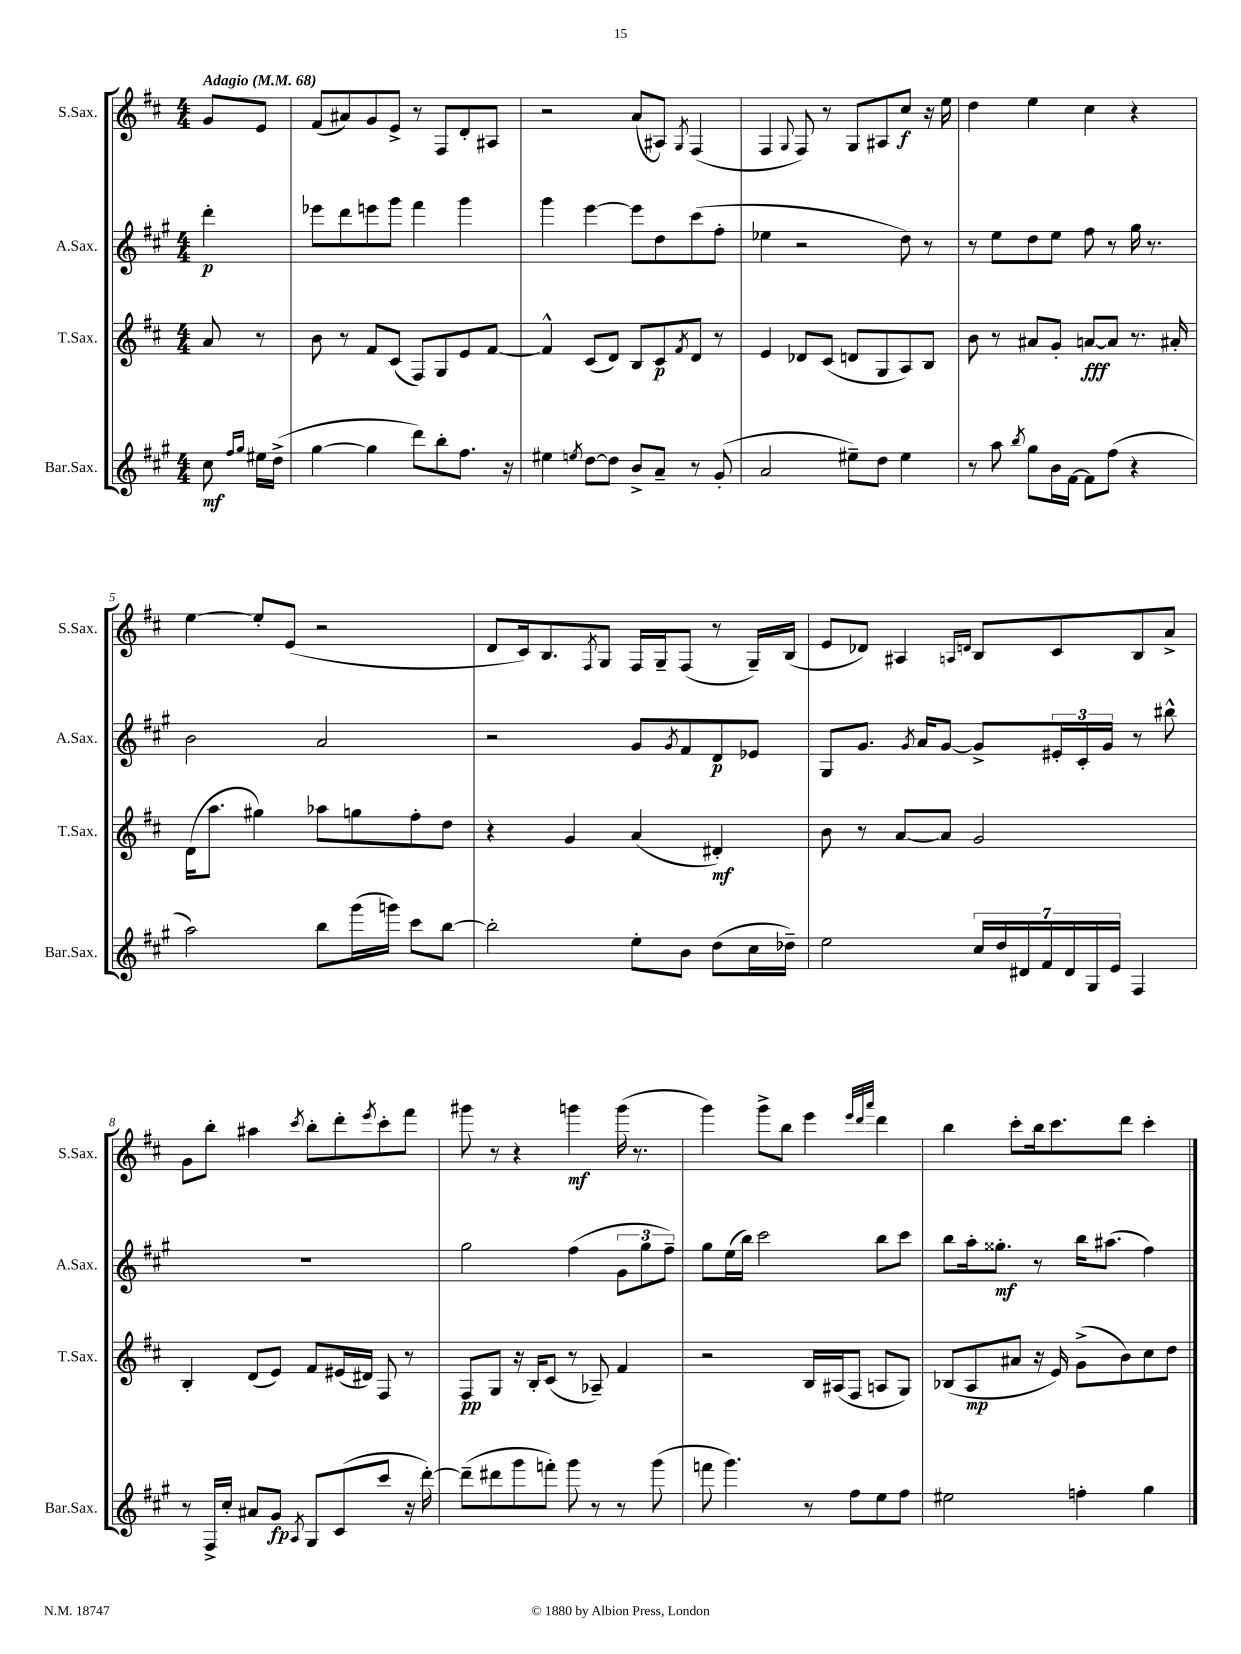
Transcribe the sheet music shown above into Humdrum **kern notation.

**kern	**kern	**kern	**kern
*staff4	*staff3	*staff2	*staff1
*clefG2	*clefG2	*clefG2	*clefG2
*k[f#c#g#]	*k[f#c#]	*k[f#c#g#]	*k[f#c#]
*M4/4	*M4/4	*M4/4	*M4/4
*MM68	*MM68	*MM68	*MM68
8cc#	8a	4ddd'	8g
16qqff#	.	.	.
16qqgg#	.	.	.
16ee#	8r	.	8e
(16dd^	.	.	.
=	=	=	=
[4gg#	8b	8eee-	(8f#
.	8r	8ddd	8a#)
4gg#]	8f#	8eee	8g
.	(8c#	8ggg#	8e^
8ddd)	8F#)	4fff#	8r
8bb'	8G	.	8F#
8.ff#	8e	4ggg#	8d'
.	[8f#	.	8A#
16r	.	.	.
=	=	=	=
4ee#	4f#^^]	4ggg#	2r
8qee	.	.	.
[8dd	(8c#	[4eee	.
8dd]	8d)	.	.
8b^	8B	8eee]	(8a
8a~	8c#	8dd	8A#)
.	8qf#	.	8qG
8r	8d	(8ccc#	(4F#
(8g#'	8r	8ff#'	.
=	=	=	=
2a	4e	4ee-	4F#
.	.	.	8qqG
.	8d-	2r	8F#)
.	(8c#	.	8r
8ee#~)	8d	.	8G
8dd	8G	.	8A#
4ee#	8A)	8dd)	8cc#
.	8B	8r	16r
.	.	.	16ee
=	=	=	=
8r	8b	8r	4dd
8aa	8r	8ee	.
8qbb	.	.	.
8gg#	8a#	8dd	4ee
16b	8g'	8ee	.
[16f#	.	.	.
8f#]	[8a	8ff#	4cc#
(8ff#	8a]	8r	.
4r	8.r	16gg#	4r
.	.	8.r	.
.	16a#'	.	.
=	=	=	=
2aa)	(16d	2b	[4ee
.	8.aa	.	.
.	4gg#)	.	8ee']
.	.	.	(8e
8bb	8aa-	2a	2r
(16ggg#	8gg	.	.
16ggg)	.	.	.
8ccc#	8ff#'	.	.
[8bb	8dd	.	.
=	=	=	=
2bb']	4r	2r	8d
.	.	.	16c#)
.	.	.	8.B
.	4g	.	.
.	.	.	8qF#
.	.	.	8G
8ee'	(4a	8g#	16F#
.	.	.	16G~
.	.	8qg#	.
8b	.	8f#	(8F#
(8dd	4d#')	8d	8r
16cc#	.	8e-	16G~)
16dd-~)	.	.	(16B
=	=	=	=
2ee	8b	8G#	8e
.	8r	8.g#	8d-)
.	[8a	.	4A#
.	.	8qg#	.
.	.	16a	.
.	8a]	[8g#	.
.	.	.	16qqA
.	.	.	16qqd
28cc#	2g	8g#^]	8B
28dd	.	.	.
28d#	.	.	.
28f#	.	.	.
.	.	24e#'	8c#
28d#	.	.	.
.	.	24c#'	.
28G#	.	.	.
.	.	24g#	.
28e	.	.	.
4F#	.	8r	8B
.	.	8bb#^^	8a^
=	=	=	=
8r	4B'	1r	8g
16F#^	.	.	8bb'
16cc#'	.	.	.
8a#	(8d	.	4aa#
8g#	8e)	.	.
8qA	.	.	8qccc#
8G#	8f#	.	8bb'
(8c#	(16e#	.	8ddd'
.	16d#)	.	.
.	.	.	8qeee
8ccc#	8F#	.	8ccc#'
16r	8r	.	8fff#
[16ddd')	.	.	.
=	=	=	=
(8ddd~]	8F#	2gg#	8ggg#
8ddd#	8G	.	8r
8ggg#	16r	.	4r
.	16B'	.	.
8fff')	(8c#	.	.
8ggg#	8r	(4ff#	4ggg
8r	8A-~)	.	.
8r	4f#	12g#	(16ggg
.	.	.	8.r
.	.	12gg#	.
(8ggg#	.	.	.
.	.	12ff#~)	.
=	=	=	=
8fff	2r	8gg#	4ggg)
4.ggg#)	.	(16ee	.
.	.	16bb)	.
.	.	2ccc#	8ggg^
.	.	.	8bb
8r	16B	.	4eee
.	(16A#	.	.
8ff#	8F#	.	.
.	.	.	32qqeee
.	.	.	32qqddd
.	.	.	32qqaaa
8ee	8A	8bb	4ddd
8ff#	8G)	8ccc#	.
=	=	=	=
2ee#	(8B-	8bb	4bb
.	8A	16aa'	.
.	.	8.gg##'	.
.	8a#	.	8ccc#'
.	16r	8r	16bb
.	16e)	.	8.ccc#
4ff'	(8g^	16bb	.
.	.	(8.aa#	.
.	8b)	.	8ddd
4gg#	8cc#	4ff#)	4ccc#'
.	8dd	.	.
==	==	==	==
*-	*-	*-	*-
